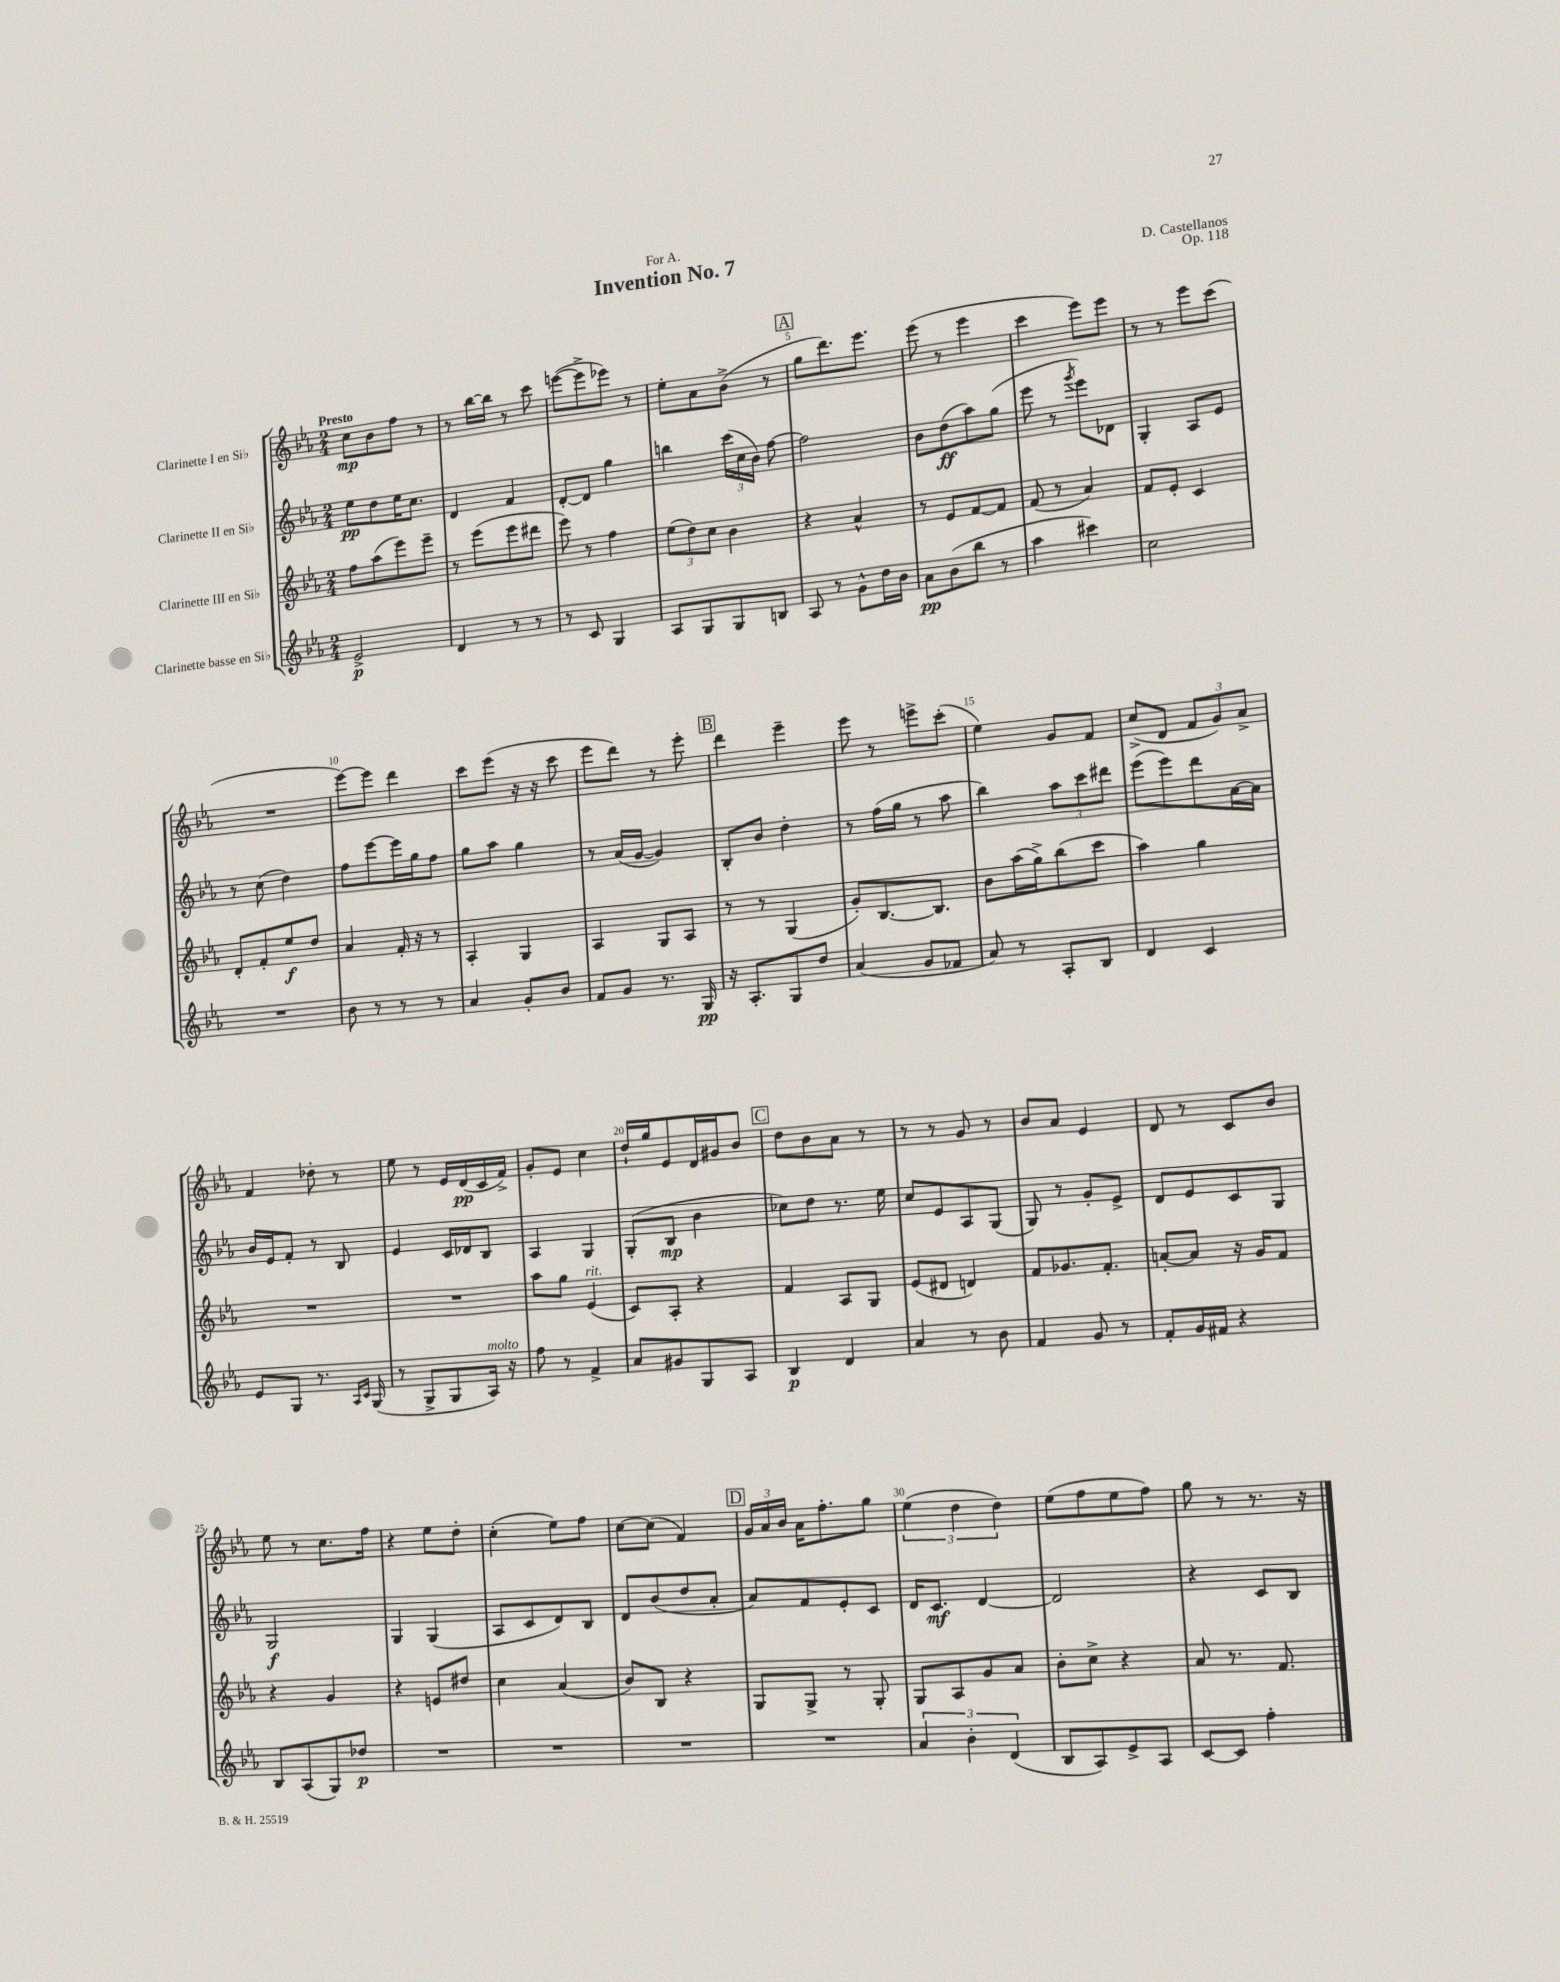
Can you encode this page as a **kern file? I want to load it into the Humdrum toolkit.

**kern	**kern	**kern	**kern
*staff4	*staff3	*staff2	*staff1
*clefG2	*clefG2	*clefG2	*clefG2
*k[b-e-a-]	*k[b-e-a-]	*k[b-e-a-]	*k[b-e-a-]
*M2/4	*M2/4	*M2/4	*M2/4
2e-^	8ff	8ee-	8cc
.	(8aa-	8dd	8b-
.	8eee-)	16ee-	8ff
.	.	8.cc	.
.	8eee-~	.	8r
=	=	=	=
4d	8r	4d	8r
.	(8eee-	.	[16bb-
.	.	.	16bb-]
8r	8eee-	4f	8r
8r	8ddd#	.	8ccc
=	=	=	=
8r	8eee-)	[8d'	([8eee
8c	8r	8d]	8eee^]
4G	4ff	4gg	8eee-)
.	.	.	8r
=	=	=	=
8A-	(12ee-	4bb	8ee-'
.	12dd)	.	.
8G	.	.	8a-
.	12cc	.	.
8G	4b-	(24ccc	(8b-^
.	.	24cc	.
.	.	24b-)	.
8B	.	[8ff	8r
=	=	=	=
8A-	4r	2ff]	8gg
8r	.	.	8.ddd)
8g^^	4a-^^	.	.
.	.	.	8.eee-
16dd	.	.	.
16b-	.	.	.
=	=	=	=
8a-	8r	8b-	(8eee-
(8b-	8e-	(8dd	8r
8bb-	[8f	8aa-)	4eee-
8r	8f]	(8gg	.
=	=	=	=
4aa-	(8f	8eee-	4ccc
.	8r	8r	.
.	.	8qggg	.
4ccc#)	4a-)	8eee-)	8eee-)
.	.	8d-	8eee-
=	=	=	=
2cc	8f	4G'	8r
.	8e-'	.	8r
.	4c	8A-	8eee-
.	.	8e-	(8ccc
=	=	=	=
2r	8d'	8r	2r
.	8f'	(8cc	.
.	8ee-	4dd)	.
.	8dd	.	.
=	=	=	=
8b-	4a-	8ff	[8eee-)
8r	.	[8eee-	8eee-]
8r	16f'	16eee-]	4ddd
.	16r	16gg	.
8r	8r	8ff	.
=	=	=	=
4a-	4A-'	8gg	8ccc
.	.	8aa-	(8eee-
8g'	4G	4gg	16r
.	.	.	16r
8b-	.	.	8ccc
=	=	=	=
8f	4A-	8r	8eee-
8g	.	(16a-	8ddd)
.	.	[16g	.
8.r	8G	4g])	8r
.	8A-	.	8eee-'
16G	.	.	.
=	=	=	=
16r	8r	8B-'	4ddd
8.A-'	.	.	.
.	8r	8b-	.
8G	(4G	4dd'	4eee-~
8dd	.	.	.
=	=	=	=
(4a-	8g')	8r	8eee-
.	[8.B-	(16ff	8r
.	.	16gg	.
8g	.	8r	8eee^
.	8.B-]	.	.
8f-	.	8aa-	(8ccc'
=	=	=	=
8a-)	8b-	4bb-)	4ee-)
8r	(16aa-	.	.
.	16gg^)	.	.
8A-'	(8bb-	12aa-	8g
.	.	12ccc	.
8B-	8ccc	.	8f
.	.	12ddd#	.
=	=	=	=
4d	4aa-)	(8eee-	(8cc^
.	.	8eee-)	8d
4c	4gg	8ddd	12f
.	.	.	12g)
.	.	[16a-	.
.	.	.	12a-^
.	.	16a-]	.
=	=	=	=
8e-	2r	16b-	4f
.	.	16e-	.
8G	.	8f'	.
8.r	.	8r	8dd-'
.	.	8B-	8r
16qqA-	.	.	.
16qqc	.	.	.
(16G	.	.	.
=	=	=	=
8r	2r	4e-	8ee-
8G^	.	.	8r
8G	.	16c	16e-
.	.	16d-	(16d
16A-)	.	8B-	16c
16r	.	.	16f^)
=	=	=	=
8ff	8aa-	4A-	8g'
8r	8gg	.	8e-
4f^	(4e-	4G	4cc
=	=	=	=
8a-	8c)	(8G'	16dd`
.	.	.	16gg
8g#	8A-'	8B-	8e-
8G	4r	4b-	16d
.	.	.	16g#
8A-	.	.	8b-
=	=	=	=
4B-	4f	8cc-)	8dd
.	.	8dd	8b-
4d	8A-	8.r	8a-
.	8G	.	8r
.	.	16ee-	.
=	=	=	=
4a-	(8e-	8cc	8r
.	8d#	8e-	8r
8r	4d)	8A-	8g
8b-	.	(8G	8r
=	=	=	=
4f	8f	8G)	8b-
.	8.g-	8r	8a-
8g	.	8g'	4e-
.	8.f'	.	.
8r	.	8e-^	.
=	=	=	=
8f'	[8a'	8d	8d
16g	8a]	8e-	8r
16f#	.	.	.
4r	16r	8c	8c
.	16g	.	.
.	8f	8G	8b-
=	=	=	=
8B-	4r	2G	8ee-
(8A-	.	.	8r
8G)	4g	.	8.cc
8dd-	.	.	.
.	.	.	16ff
=	=	=	=
2r	4r	4G	4r
.	8e	(4G	8ee-
.	8dd#	.	8dd'
=	=	=	=
2r	4cc	8A-	(4cc'
.	.	8c	.
.	(4a-	8d)	8ee-)
.	.	8B-	8ff
=	=	=	=
2r	8b-)	8d	[8cc
.	8B-	(8b-	(8cc]
.	4r	8dd	4f)
.	.	8a-'	.
=	=	=	=
2r	8G	8a-)	24g
.	.	.	24a-
.	.	.	24b-
.	8G^	8f	16a-
.	.	.	8.ff'
.	8r	8e-'	.
.	8G'	8c	8gg
=	=	=	=
6a-	8G	16d	(6ee-
.	.	8.c	.
.	8A-	.	.
6b-'	.	.	6dd
.	8g	[4d	.
(6d	.	.	6dd)
.	8a-	.	.
=	=	=	=
8B-	8b-'	2d]	(8ee-
8A-)	8cc^	.	8ff
8e-^	4r	.	8ee-
8A-	.	.	8ff)
=	=	=	=
[8c	8a-	4r	8gg
8c]	8.r	.	8r
4ff'	.	8c	8.r
.	8.f	.	.
.	.	8B-	.
.	.	.	16r
==	==	==	==
*-	*-	*-	*-
